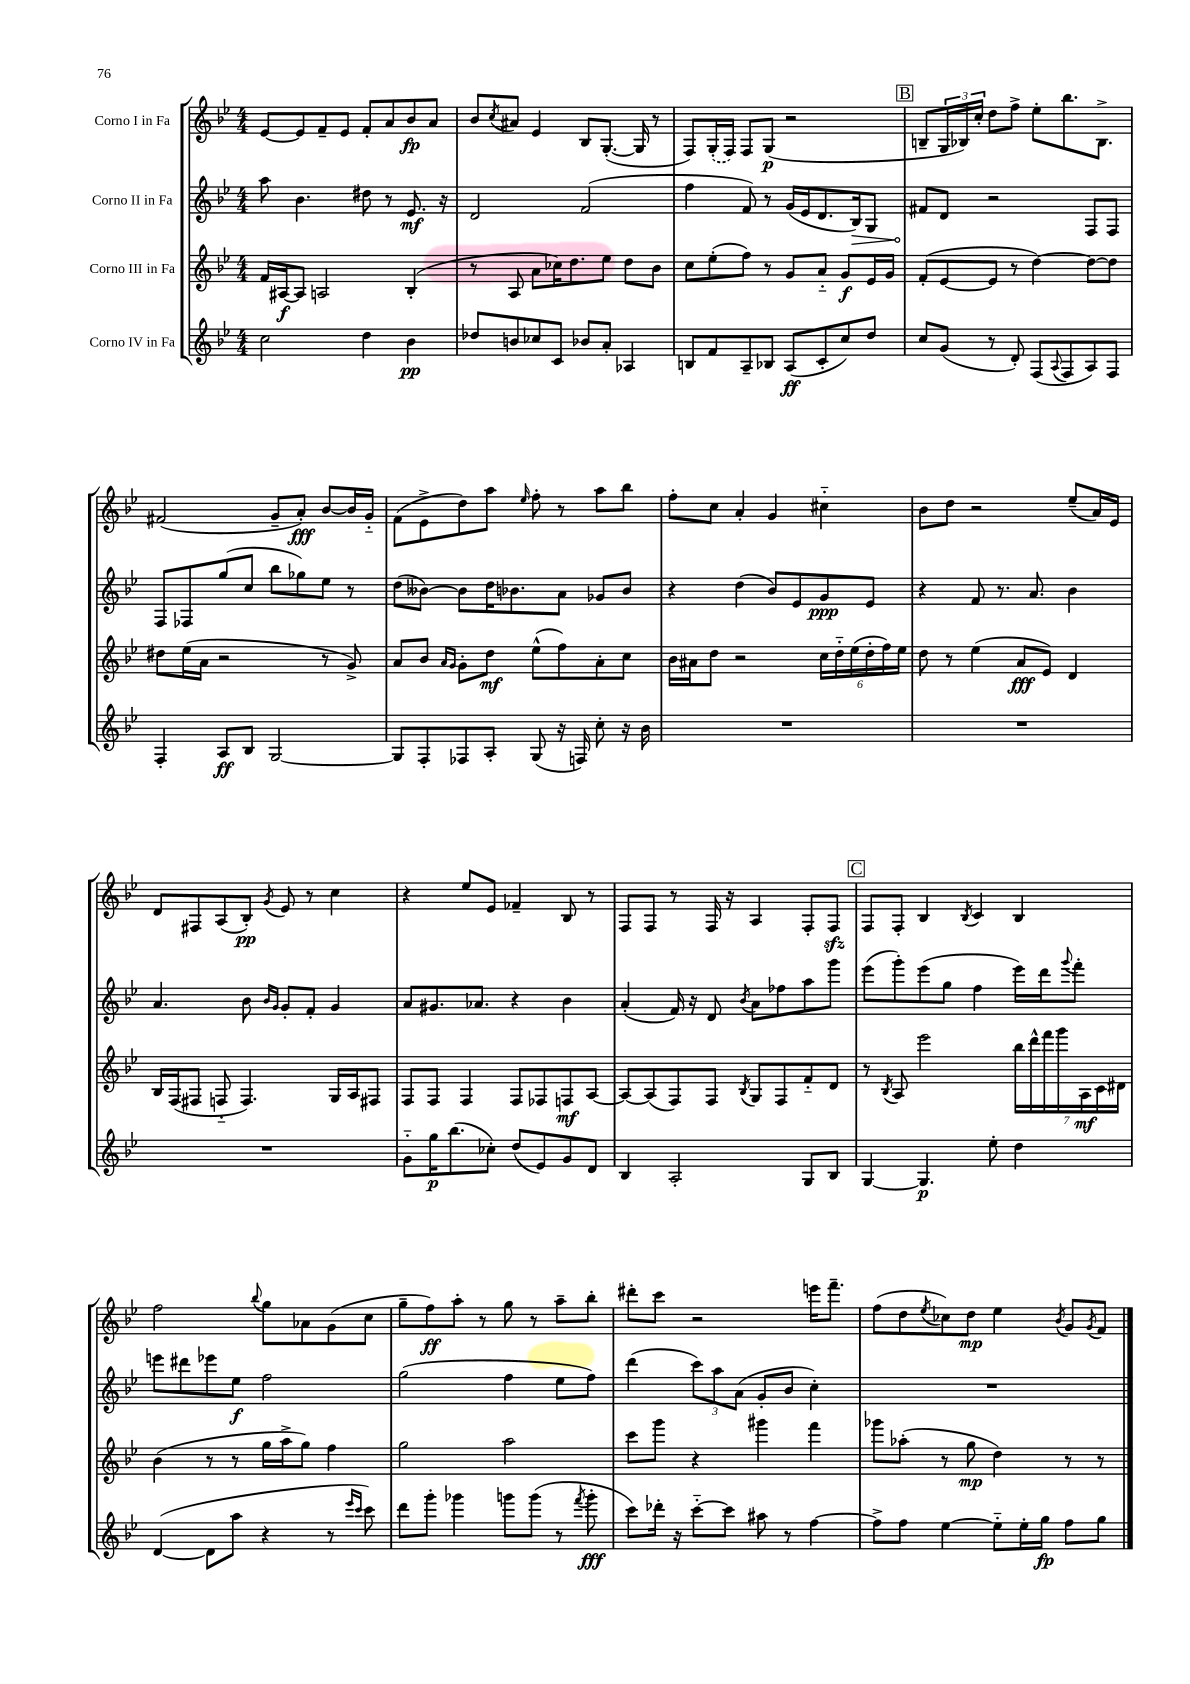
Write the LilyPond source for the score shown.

<<
\new StaffGroup <<
\new Staff = "s0" \with { instrumentName = "Corno I in Fa" } {
    \clef treble \key bes \major \numericTimeSignature \time 4/4
    ees'8~ ees'8 f'8-- ees'8 f'8-. a'8 bes'8\fp a'8 |
    bes'8 \acciaccatura { c''8 } ais'8 ees'4 bes8 g8.~-.( g16 r8 |
    f8) \once \slurDashed g16-.( f16) f8 g8\p( r2 |
    \mark \markup { \box "B" } b8-- \tuplet 3/2 { g16 bes16) c''16-. } d''8 f''8-> ees''8-. bes''8. bes8.-> |
    fis'2( g'8-- a'8-.\fff) bes'8~ bes'16 g'16-_ |
    f'8( ees'8-> d''8) a''8 \grace { ees''16 } f''8-. r8 a''8 bes''8 |
    f''8-. c''8 a'4-. g'4 cis''4-_ |
    bes'8 d''8 r2 ees''8--( a'16) ees'16 |
    d'8 fis8 a8( bes8-.\pp) \acciaccatura { g'8 } ees'8 r8 c''4 |
    r4 ees''8 ees'8 fes'4-- bes8 r8 |
    f8 f8 r8 f16 r16 a4 f8-. f8\sfz |
    \mark \markup { \box "C" } f8 f8-. bes4 \acciaccatura { bes8 } c'4 bes4 |
    f''2 \appoggiatura { bes''8 } g''8 aes'8 g'8( c''8 |
    g''8-- f''8\ff) a''8-. r8 g''8 r8 a''8-- bes''8-. |
    dis'''8-. c'''8 r2 e'''16 f'''8.-- |
    f''8( d''8 \acciaccatura { ees''8 } ces''8) d''8\mp ees''4 \acciaccatura { bes'8 } g'8 \acciaccatura { g'8 } f'8 \bar "|." |
}
\new Staff = "s1" \with { instrumentName = "Corno II in Fa" } {
    \clef treble \key bes \major \numericTimeSignature \time 4/4
    a''8 bes'4. dis''8 r8 ees'8.\mf r16 |
    d'2 f'2( |
    f''4 f'8) r8 g'16( ees'16 d'8. \once \override Hairpin.circled-tip = ##t bes16\>) g8 |
    \mark \markup { \box "B" } fis'8\! d'8 r2 f8 f8 |
    f8 fes8 g''8( c''8 bes''8 ges''8) ees''8 r8 |
    d''8( beses'8~) beses'8 d''16 bes'8. a'8 ges'8 bes'8 |
    r4 d''4( bes'8) ees'8 g'8\ppp ees'8 |
    r4 f'8 r8. a'8. bes'4 |
    a'4. bes'8 \grace { bes'16 g'16 } g'8-. f'8-. g'4 |
    a'8 gis'8. aes'8. r4 bes'4 |
    a'4-.( f'16) r16 d'8 \acciaccatura { bes'8 } a'8 fes''8 a''8 g'''8 |
    \mark \markup { \box "C" } ees'''8( g'''8-.) ees'''8( g''8 f''4 ees'''16) d'''16 \appoggiatura { g'''8 } f'''8-. |
    e'''8 dis'''8 ees'''8 ees''8\f f''2 |
    g''2( f''4 ees''8 f''8) |
    d'''4( \tuplet 3/2 { c'''8) a''8 a'8( } g'8-. bes'8 c''4-.) |
    R1 \bar "|." |
}
\new Staff = "s2" \with { instrumentName = "Corno III in Fa" } {
    \clef treble \key bes \major \numericTimeSignature \time 4/4
    f'16 ais16~\f ais8 a2 bes4-.( |
    r8 a8 a'8 ces''16) d''8. ees''8 d''8 bes'8 |
    c''8 ees''8-.( f''8) r8 g'8 a'8-_ g'8\f ees'16 g'16 |
    \mark \markup { \box "B" } f'8-.( ees'8~ ees'8 r8 d''4~) d''8~ d''8 |
    dis''8 ees''16( a'16 r2 r8 g'8->) |
    a'8 bes'8 \grace { a'16 g'16 } g'8-. d''8\mf ees''8-^( f''8) a'8-. c''8 |
    bes'16 ais'16 d''8 r2 \tuplet 6/4 { c''16 d''16-_ ees''16( d''16-. f''16) ees''16 } |
    d''8 r8 ees''4( a'8\fff ees'8) d'4 |
    bes16 f16( fis8 f8-_ f4.) g16 a16 fis8 |
    f8 f8 f4 f8 fes8 f8\mf a8~ |
    a8~ a8( f8) f8 \acciaccatura { bes8 } g8 f8 f'8-_ d'8 |
    \mark \markup { \box "C" } r8 \acciaccatura { bes8 } a8 ees'''2 \tuplet 7/4 { bes''16 d'''16-^ f'''16 g'''16 a16\mf c'16 dis'16 } |
    bes'4( r8 r8 g''16 a''16-> g''8) f''4 |
    g''2 a''2 |
    c'''8 g'''8 r4 gis'''4 f'''4 |
    ges'''8 aes''8-.( r8 g''8\mp d''4) r8 r8 \bar "|." |
}
\new Staff = "s3" \with { instrumentName = "Corno IV in Fa" } {
    \clef treble \key bes \major \numericTimeSignature \time 4/4
    c''2 d''4 bes'4\pp |
    des''8 b'8 ces''8 c'8 bes'8 a'8-. aes4 |
    b8 f'8 a8-- bes8 a8\ff( c'8-. c''8) d''8 |
    \mark \markup { \box "B" } c''8 g'8( r8 d'8-.) f8( \appoggiatura { a8 } f8 a8) f8 |
    f4-. a8\ff bes8 g2~ |
    g8 f8-. fes8 a8-. g8( r16 f16) c''8-. r16 bes'16 |
    R1 |
    R1 |
    R1 |
    g'8-_ g''16\p bes''8.( ces''8-.) d''8( ees'8) g'8 d'8 |
    bes4 a2-. g8 bes8 |
    \mark \markup { \box "C" } g4~ g4.\p ees''8-. d''4 |
    d'4~( d'8 a''8 r4 r8 \grace { ees'''16 c'''16 } c'''8) |
    d'''8 g'''8-. ges'''4 g'''8 g'''8( r8 \acciaccatura { f'''8 } g'''8-.\fff |
    c'''8) des'''16-. r16 c'''8~-_ c'''8 ais''8 r8 f''4~ |
    f''8-> f''8 ees''4~ ees''8-_ ees''16-. g''16\fp f''8 g''8 \bar "|." |
}
>>
>>
\layout { \context { \Score \remove "Bar_number_engraver" } }
